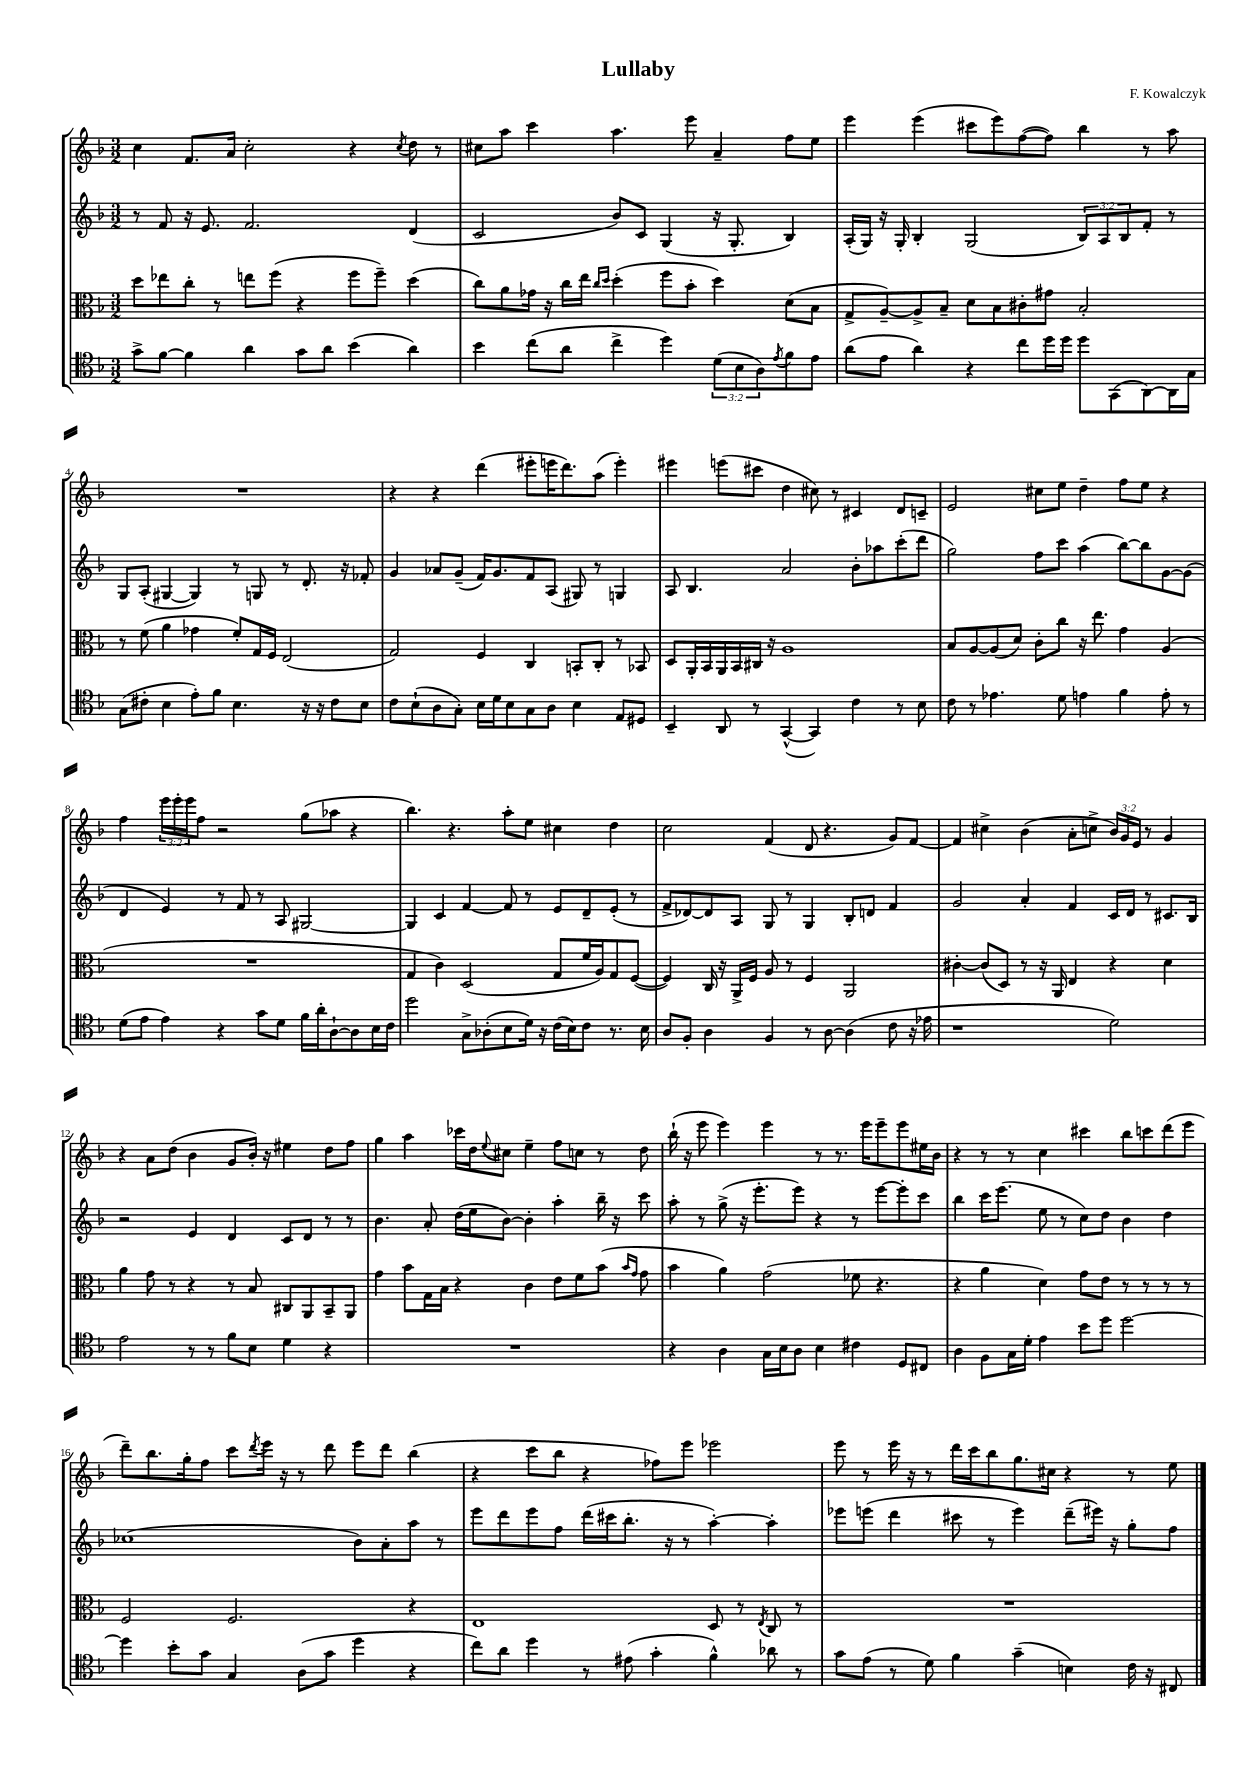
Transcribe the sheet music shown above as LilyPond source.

\header { title = "Lullaby" composer = "F. Kowalczyk" }
<<
\new StaffGroup <<
\new Staff = "s0" {
    \clef treble \key f \major \numericTimeSignature \time 3/2 \override Staff.TupletNumber.text = #tuplet-number::calc-fraction-text
    c''4 f'8. a'16 c''2-. r4 \acciaccatura { c''8 } d''8 r8 |
    cis''8 a''8 c'''4 a''4. e'''8 a'4-- f''8 e''8 |
    e'''4 e'''4( cis'''8 e'''8) f''8~( f''8) bes''4 r8 a''8 |
    R1. |
    r4 r4 d'''4( eis'''8-. e'''16 d'''8.) a''8( e'''4-.) |
    eis'''4 e'''8( cis'''8 d''4 cis''8) r8 cis'4 d'8 c'8-- |
    e'2 cis''8 e''8 d''4-- f''8 e''8 r4 |
    f''4 \tuplet 3/2 { e'''16 e'''16-. e'''16 } f''8 r2 g''8( aes''8 r4 |
    bes''4.) r4. a''8-. e''8 cis''4 d''4 |
    c''2 f'4( d'8 r4. g'8) f'8~ |
    f'4 cis''4-> bes'4( a'8-. c''8-> \tuplet 3/2 { bes'16) g'16 e'16 } r8 g'4 |
    r4 a'8 d''8( bes'4 g'8 bes'16-.) r16 eis''4 d''8 f''8 |
    g''4 a''4 ces'''16 d''16 \appoggiatura { e''8 } cis''8 e''4-- f''8 c''8 r8 d''8 |
    bes''16-!( r16 e'''8 e'''4) e'''4 r8 r8. e'''16 e'''8-- e'''8 eis''16 bes'16 |
    r4 r8 r8 c''4 cis'''4 bes''8 c'''8 d'''8( e'''8 |
    d'''8--) bes''8. g''16-. f''8 c'''8 \acciaccatura { d'''8 } e'''16 r16 r8 d'''8 e'''8 d'''8 bes''4( |
    r4 c'''8 bes''8 r4 fes''8) e'''8 ees'''2 |
    e'''8 r8 e'''16 r16 r8 d'''16 c'''16 bes''8 g''8. cis''16 r4 r8 e''8 \bar "|." |
}
\new Staff = "s1" {
    \clef treble \key f \major \numericTimeSignature \time 3/2 \override Staff.TupletNumber.text = #tuplet-number::calc-fraction-text
    r8 f'8 r16 e'8. f'2. d'4( |
    c'2 bes'8) c'8 g4( r16 g8.-. bes4) |
    a16-.( g16) r16 g16-. bes4-. g2( \tuplet 3/2 { bes8) a8 bes8 } f'8-. r8 |
    g8 a8-.( gis4~ gis4) r8 g8 r8 d'8.-. r16 fes'8-. |
    g'4 aes'8 g'8--( f'16) g'8. f'8 a8( gis8) r8 g4 |
    a8 bes4. a'2 bes'8-. aes''8 c'''8-.( d'''8 |
    g''2) f''8 c'''8 a''4( bes''8~) bes''8 g'8~ g'8( |
    d'4 e'4) r8 f'8 r8 a8 gis2~ |
    gis4 c'4 f'4~ f'8 r8 e'8 d'8-- e'8-.( r8 |
    f'8-> des'8~) des'8 a8 g8 r8 g4 bes8-. d'8 f'4 |
    g'2 a'4-. f'4 c'16 d'16 r8 cis'8. bes16 |
    r2 e'4 d'4 c'8 d'8 r8 r8 |
    bes'4. a'8-. d''16( e''16 bes'8~) bes'4-. a''4-. bes''16-- r16 c'''8 |
    a''8-. r8 g''8->( r16 e'''8.-. e'''8) r4 r8 e'''8~ e'''8-. c'''8 |
    bes''4 c'''16 e'''8.( e''8 r8 c''8) d''8 bes'4 d''4 |
    ces''1( bes'8) a'8-. a''8 r8 |
    e'''8 d'''8 e'''8 f''8 d'''16( cis'''16 bes''8.-. r16 r8 a''4~-.) a''4-. |
    ees'''8 e'''8( d'''4 cis'''8 r8 e'''4) d'''8--( eis'''16) r16 g''8-. f''8 \bar "|." |
}
\new Staff = "s2" {
    \clef alto \key f \major \numericTimeSignature \time 3/2
    d''8 ees''8 c''8-. r8 e''8 f''8( r4 f''8 f''8--) d''4( |
    c''8) a'8 ges'16 r16 c''16 e''16 \grace { c''16 d''16 } d''4-.( f''8 bes'8-. d''4) d'8( bes8 |
    g8-> a8~--) a8-> bes8-- d'8 bes8 cis'8-. gis'8 bes2-. |
    r8 f'8( a'4 ges'4 f'8-.) g16 f16 e2( |
    g2) f4 c4 b,8-. c8-. r8 bes,8 |
    d8 a,16-. bes,16 a,16 bes,16 cis16 r16 a1 |
    bes8 a8~ a8( d'8) c'8-. c''8 r16 e''8. g'4 a4( |
    R1. |
    g4 c'4) d2( g8 f'16 a16) g8 f8~( |
    f4) c16 r16 a,16-> f16 a8 r8 f4 a,2 |
    cis'4~-. cis'8( d8) r8 r16 a,16 e4 r4 d'4 |
    a'4 g'8 r8 r4 r8 bes8 cis8 a,8 bes,8-- a,8 |
    g'4 bes'8 g16 bes16 r4 c'4 e'8 f'8 bes'8( \grace { bes'16 g'16 } g'8 |
    bes'4 a'4) g'2( fes'8 r4. |
    r4 a'4 d'4) g'8 e'8 r8 r8 r8 r8 |
    f2 f2. r4 |
    e1 d8 r8 \acciaccatura { e8 } c8 r8 |
    R1. \bar "|." |
}
\new Staff = "s3" {
    \clef tenor \key f \major \numericTimeSignature \time 3/2 \override Staff.TupletNumber.text = #tuplet-number::calc-fraction-text
    g'8-> f'8~ f'4 a'4 g'8 a'8 bes'4( a'4) |
    bes'4 c''8( a'8 c''4-> d''4) \tuplet 3/2 { d'8( bes8 a8) } \acciaccatura { e'8 } f'8 e'8 |
    a'8( e'8 a'4) r4 c''8 d''16 d''16 d''8 g,8( a,8~) a,16 g16 |
    g8( cis'8-. bes4 e'8-.) f'8 bes4. r16 r16 cis'8 bes8 |
    c'8 bes8-!( a8 g8-.) bes16 d'16 bes8 g8 a8 bes4 e8 dis8 |
    bes,4-- a,8 r8 g,4~-^( g,4) c'4 r8 bes8 |
    c'8 r8 ees'4. d'8 e'4 f'4 e'8-. r8 |
    d'8( e'8 e'4) r4 g'8 d'8 f'16 a'16-. a8~-! a8 bes16 c'16 |
    d''2 g8-> aes8-.( bes8 d'16) r16 c'16( bes16) c'8 r8. bes16 |
    a8 f8-. a4 f4 r8 a8~ a4( c'8 r16 ees'16 |
    r1 d'2) |
    e'2 r8 r8 f'8 bes8 d'4 r4 |
    R1. |
    r4 a4 g16 bes16 a8 bes4 cis'4 d8 cis8 |
    a4 f8 g16 d'16-. e'4 bes'8 d''8 d''2~ |
    d''4 bes'8-. g'8 g4 a8( g'8 d''4 r4 |
    c''8) a'8 d''4 r8 eis'8( g'4-. f'4-^) aes'8 r8 |
    g'8 e'8( r8 d'8) f'4 g'4--( b4) c'16 r16 cis8 \bar "|." |
}
>>
>>
